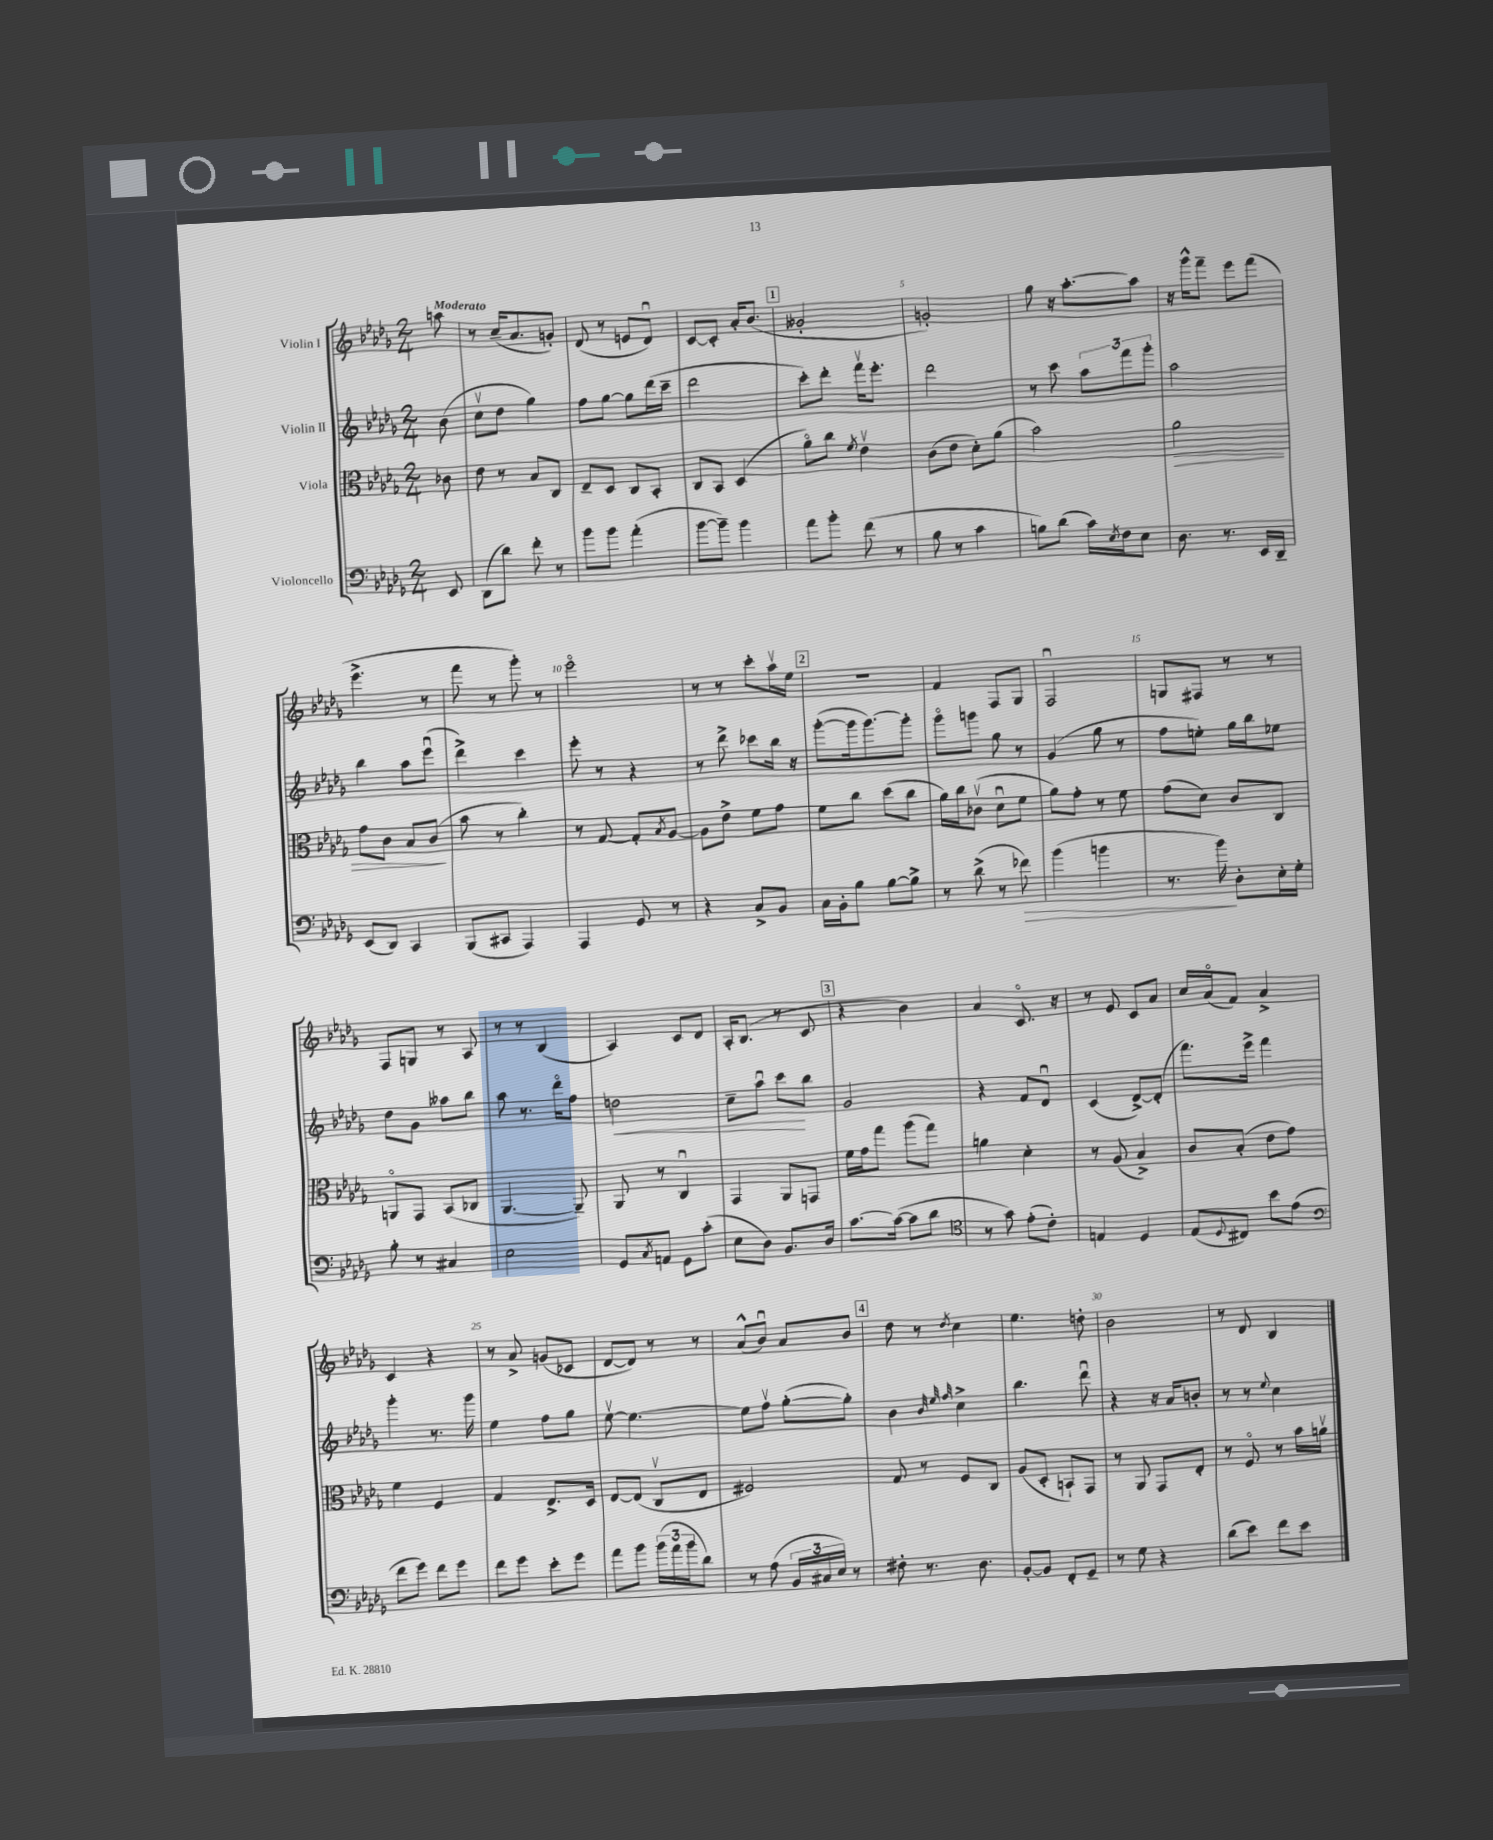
<<
\new StaffGroup <<
\new Staff = "s0" \with { instrumentName = "Violin I" } {
    \clef treble \key des \major \numericTimeSignature \time 2/4 \partial 8 \tempo "Moderato"
    a''8 |
    r8 c''16--( aes'8. g'8-.) |
    des'8( r8 e'8 des'8\downbow) |
    c'8~ c'8-. aes'16-. bes'8.( |
    \mark \markup { \box "1" } geses'2-. |
    g'2-.) |
    ges''8 r16 aes''8.~-. aes''8 |
    r16 ges'''16-^ f'''8-- ees'''8 f'''8( |
    ees'''4.-> r8 |
    f'''8 r8 ges'''8-.) r8 |
    ees'''2\flageolet |
    r8 r8 c'''8-. aes''16\upbow ees''16 |
    \mark \markup { \box "2" } R2 |
    f'4 f8 ges8 |
    f2\downbow |
    g8 fis8 r8 r8 |
    f8 g8 r8 aes8 |
    r8 r8 bes4( |
    aes4) c'8 des'8 |
    aes16-. bes8.( r8 c'8 |
    \mark \markup { \box "3" } r4 bes'4) |
    aes'4 c'8.\flageolet r16 |
    r8 ees'8 c'8 aes'8 |
    c''16 aes'16\flageolet( f'8) aes'4-> |
    c'4 r4 |
    r8 aes'8-> g'8( ces'8 |
    des'8~ des'8) r8 r8 |
    aes'8-^( bes'8\downbow) aes'8 bes'8 |
    \mark \markup { \box "4" } des''8 r8 \acciaccatura { des''8 } c''4 |
    ees''4. d''8-. |
    bes'2 |
    r8 des'8 bes4 \bar "|." |
}
\new Staff = "s1" \with { instrumentName = "Violin II" } {
    \clef treble \key des \major \numericTimeSignature \time 2/4 \partial 8
    bes'8( |
    c''8\upbow des''8 ges''4) |
    f''8 ges''8~ ges''8 des'''16( c'''16-- |
    des'''2 |
    \mark \markup { \box "1" } c'''8-.) des'''8-. f'''16\upbow ees'''8.-. |
    des'''2 |
    r8 c'''8 \tuplet 3/2 { aes''8 f'''8 ges'''8-. } |
    aes''2 |
    bes''4 aes''8 ees'''8\downbow( |
    des'''4->) c'''4 |
    ees'''8-. r8 r4 |
    r8 des'''8-> ces'''8 bes''16 r16 |
    \mark \markup { \box "2" } ges'''8~-.( ges'''16 ges'''8.~) ges'''8-. |
    ges'''8\flageolet g'''8 ges''8 r8 |
    ges'4( ges''8 r8 |
    f''8 e''8-.) ges''16 bes''16 ees''8 |
    des''8 ges'8 aeses''8 bes''8 |
    aes''8 r8. des'''16\flageolet f''8 |
    d''2\< |
    c''8-- aes''8\downbow c'''8\! bes''8 |
    \mark \markup { \box "3" } ges'2 |
    r4 f'8 des'8\downbow |
    c'4( des'8~->) des'8-.( |
    f'''8.) ees'''16-> f'''4 |
    ges'''4-. r8. ges'''16 |
    ees''4 f''8 ges''8 |
    ees''8~\upbow ees''4.~ |
    ees''8 f''8\upbow ges''8~-.( ges''8-.) |
    \mark \markup { \box "4" } bes'4 \grace { bes'32 ees''32 f''32 } c''4-> |
    bes''4. des'''8\downbow |
    r4 r16 aes'16 b'8-. |
    r8 r8 \appoggiatura { ees''8 } c''4 \bar "|." |
}
\new Staff = "s2" \with { instrumentName = "Viola" } {
    \clef alto \key des \major \numericTimeSignature \time 2/4 \partial 8
    ces'8 |
    ees'8 r8 bes8 c8 |
    ees8-- des8 c8 bes,8-. |
    c8 bes,8 des4( |
    \mark \markup { \box "1" } aes'8\flageolet) c''8 \acciaccatura { f'8 } ees'4\upbow |
    c'8( ees'8 des'8-.) aes'8( |
    bes'2) |
    aes'2\> |
    ges'8 c'8 bes8 c'8\!( |
    bes'8 r8 c''4-.) |
    r8 ges8~ ges8-. \acciaccatura { bes8 } aes8~ |
    aes8 ees'8-> f'8 ges'8 |
    \mark \markup { \box "2" } f'8 c''8 des''8( c''8 |
    aes'16) c''16 ces'8\upbow( des'8\downbow f'8 |
    aes'8) ges'8-. r8 f'8 |
    ges'8( des'8) c'8 c8 |
    a,8\flageolet ges,8 bes,8( ces8 |
    aes,4.~ aes,8--) |
    aes,8 r8 c4\downbow |
    ges,4 aes,8 g,8 |
    \mark \markup { \box "3" } f'16 ges'16 ges''8 aes''8( ges''8) |
    a'4 des'4-. |
    r8 aes8( bes4->) |
    c'8 bes8-.( ees'8 ges'8) |
    f'4 f4 |
    ges4 ees8.-> des16 |
    ees8~ ees8( c8\upbow ees8 |
    fis2) |
    \mark \markup { \box "4" } ges8 r8 f8 c8 |
    aes8( des8-. b,8-!) ges,8 |
    r8 aes,8 ges,8 ees8-. |
    r8 f8\flageolet r8 bes'16 a'16\upbow \bar "|." |
}
\new Staff = "s3" \with { instrumentName = "Violoncello" } {
    \clef bass \key des \major \numericTimeSignature \time 2/4 \partial 8
    ees,8 |
    des,8( des'8) f'8-. r8 |
    bes'8 bes'8 aes'4-.( |
    bes'8~ bes'8--) bes'4 |
    \mark \markup { \box "1" } aes'8 bes'8-. f'8( r8 |
    bes8 r8 c'4 |
    b8) des'8( c'16) \acciaccatura { ees8 } f16 ees8 |
    des8. r8. ees,16 des,16-- |
    ees,8( des,8) c,4 |
    bes,,8( cis,8 aes,,4) |
    aes,,4 ges,8 r8 |
    r4 c8-> bes,8 |
    \mark \markup { \box "2" } c16 bes,16-. bes8 bes8~ bes8-> |
    r8 des'8->( r8 fes'8\>) |
    bes'4( b'4 |
    r8. bes'16\!) des8-. ees16-. ges16-. |
    bes8-. r8 cis4 |
    ees2 |
    ges,8 \acciaccatura { c8 } a,8 ges,8 c'8-.( |
    ees8 des8) bes,8. des16 |
    \mark \markup { \box "3" } c'8.~ c'16~( c'8 des'8 |
    \clef tenor r8 ges'8) ees'8-.( c'8-.) |
    e4 des4 |
    ees8( \appoggiatura { des8 } cis8) bes'8 ees'8( |
    \clef bass f'8 ges'8) f'8 ges'8 |
    f'8 ges'8 ees'8-. ges'8 |
    aes'8 bes'8 \tuplet 3/2 { bes'16( aes'16 bes'16 } des'8) |
    r8 aes8( \tuplet 3/2 { bes,16 cis16 ees16) } r8 |
    \mark \markup { \box "4" } fis8-. r8. des8. |
    bes,8~-. bes,8 f,8-. ges,8-- |
    r8 ges8 r4 |
    des'8( ees'8) f'8 ees'8 \bar "|." |
}
>>
>>
\layout { \context { \Score \override BarNumber.break-visibility = ##(#f #t #t) barNumberVisibility = #(every-nth-bar-number-visible 5) } }
